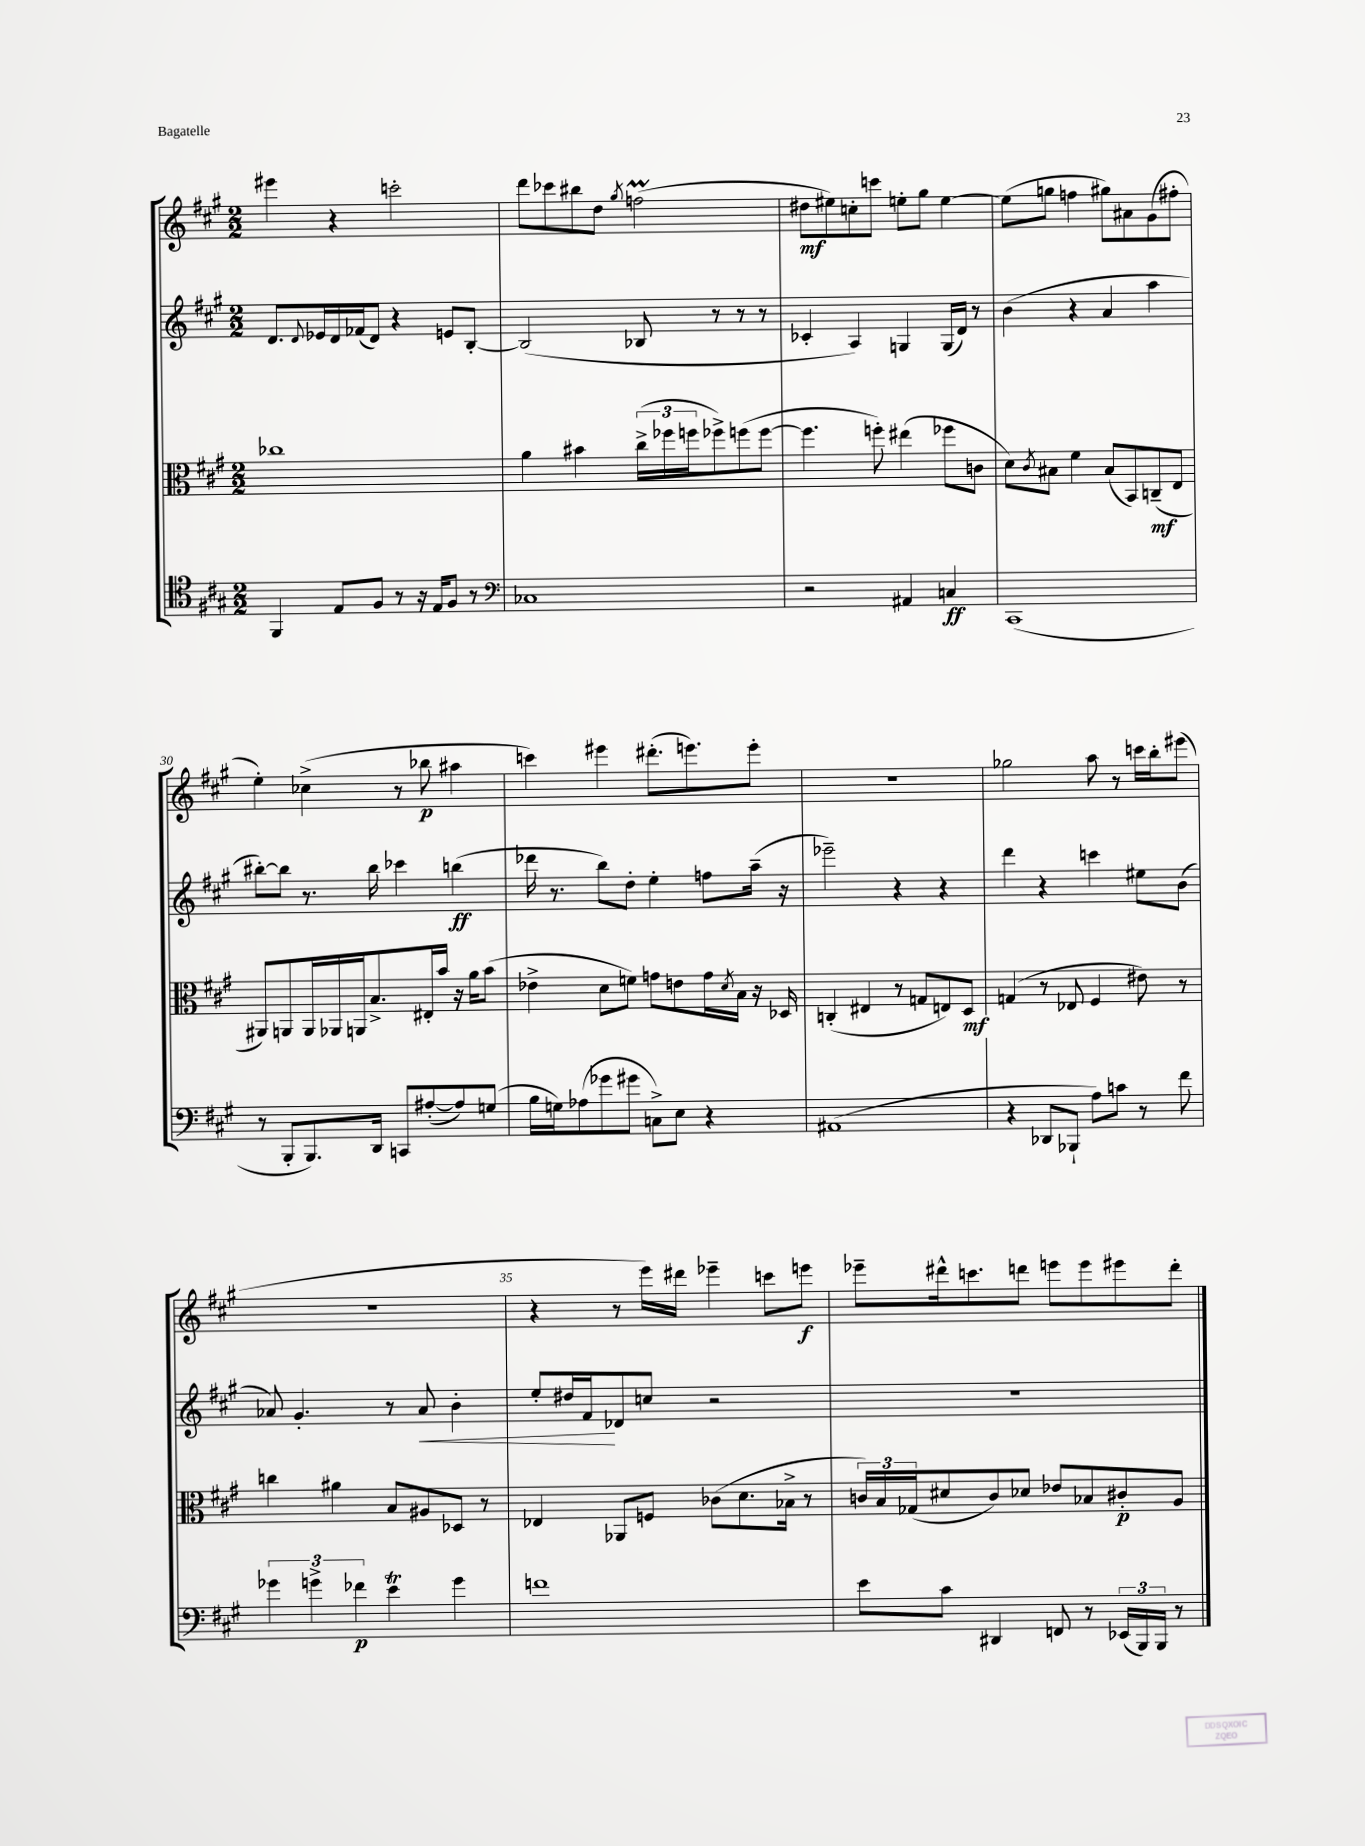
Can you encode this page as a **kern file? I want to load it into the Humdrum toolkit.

**kern	**dynam	**kern	**dynam	**kern	**dynam	**kern	**dynam
*part4	*part4	*part3	*part3	*part2	*part2	*part1	*part1
*staff4	*staff4	*staff3	*staff3	*staff2	*staff2	*staff1	*staff1
*clefC4	*	*clefC3	*	*clefG2	*	*clefG2	*
*k[f#c#g#]	*	*k[f#c#g#]	*	*k[f#c#g#]	*	*k[f#c#g#]	*
*M2/2	*	*M2/2	*	*M2/2	*	*M2/2	*
=26	=26	=26	=26	=26	=26	=26	=26
4FF#/	.	1cc-X	.	8.d/L	.	4eee#X\	.
.	.	.	.	8qqd/	.	.	.
.	.	.	.	16e-X/L	.	.	.
8E/L	.	.	.	16d/	.	4r	.
.	.	.	.	(16f-X/J	.	.	.
8F#/J	.	.	.	8d/J)	.	.	.
8r	.	.	.	4r	.	2cccn'\	.
16r	.	.	.	.	.	.	.
16E/KL	.	.	.	.	.	.	.
8F#/J	.	.	.	8en/L	.	.	.
8r	.	.	.	[8B'/J	.	.	.
=27	=27	=27	=27	=27	=27	=27	=27
*clefF4	*	*	*	*	*	*	*
1C-X	.	4a\	.	(2B/]	.	8ddd\L	.
.	.	.	.	.	.	8ccc-X\	.
.	.	4b#X\	.	.	.	8bb#X\	.
.	.	.	.	.	.	8dd\J	.
.	.	.	.	.	.	8qgg#/	.
.	.	(24cc#^\LL	.	8B-X/	.	(2ffnM\	.
.	.	24ff-X\	.	.	.	.	.
.	.	24ffn\J	.	.	.	.	.
.	.	8ff-X^\)	.	8r	.	.	.
.	.	(8ffn\	.	8r	.	.	.
.	.	[8ff\J	.	8r	.	.	.
=28	=28	=28	=28	=28	=28	=28	=28
2r	.	4.ff\]	.	4c-X'/	.	8dd#X\L	mf
.	.	.	.	.	.	8ee#X\)	.
.	.	.	.	4A/)	.	8ccn'\	.
.	.	8ffn'\)	.	.	.	8cccn\J	.
4AA#X/	.	(4ee#X\	.	4Gn/	.	8een'\L	.
.	.	.	.	.	.	8gg#\J	.
4Cn/	ff	8ff-X\L	.	(16G/LL	.	[4ee\	.
.	.	.	.	16d/JJ)	.	.	.
.	.	8cn\J	.	8r	.	.	.
=29	=29	=29	=29	=29	=29	=29	=29
(1CC#	.	8d\L)	.	(4b\	.	(8ee\L]	.
.	.	8qc#/	.	.	.	.	.
.	.	8B#X\J	.	.	.	8ggn\J	.
.	.	4f#\	.	4r	.	4ffn\	.
.	.	(8B#/L	.	4a/	.	8gg#X\L)	.
.	.	8BB/)	.	.	.	8a#X\	.
.	.	(8Cn~/	mf	4aa\	.	(8g#\	.
.	.	8E/J	.	.	.	8ff#X'\J	.
!!LO:LB:g=z
=30	=30	=30	=30	=30	=30	=30	=30
8r	.	8AA#X/L)	.	[8bb#X'\L)	.	4ee'\)	.
8BBB'/L	.	8AAn/	.	8bb#\J]	.	.	.
8.BBB/)	.	16AA/L	.	8.r	.	(4cc-X^\	.
.	.	16AA-X/	.	.	.	.	.
.	.	16AAn/J	.	.	.	.	.
16DD/Jk	.	8.B^/	.	16bb#\	.	.	.
8CCn/L	.	.	.	4ccc-X\	.	8r	.
([8A#X'/	.	16E#X'/L	.	.	.	8bb-X\	p
.	.	16b/JJ	.	.	.	.	.
8A#/])	.	16r	.	(4bbn\	ff	4aa#X\	.
.	.	16a\KL	.	.	.	.	.
(8Gn/J	.	(8b\J	.	.	.	.	.
=31	=31	=31	=31	=31	=31	=31	=31
16B\LL	.	4e-X^\	.	16ddd-X\	.	4cccn\)	.
16Gn\J)	.	.	.	8.r	.	.	.
(8A-X\	.	.	.	.	.	.	.
8g-X\	.	8d\L	.	8bb\L)	.	4eee#X\	.
8g#X\J	.	8fn\J)	.	8dd'\J	.	.	.
8Cn^\L)	.	8gn\L	.	4ee'\	.	(8.ddd#X'\L	.
8E\J	.	8en\	.	.	.	.	.
.	.	.	.	.	.	8.eeen\)	.
4r	.	16g\L	.	8ffn\L	.	.	.
.	.	8qd/	.	.	.	.	.
.	.	16B\JJ	.	.	.	.	.
.	.	16r	.	(16aa~\Jk	.	8eee'\J	.
.	.	16D-X/	.	16r	.	.	.
=32	=32	=32	=32	=32	=32	=32	=32
(1AA#X	.	(4Cn'/	.	2eee-X~\)	.	1r	.
.	.	4E#X/	.	.	.	.	.
.	.	8r	.	4r	.	.	.
.	.	8Gn/L	.	.	.	.	.
.	.	8En/)	.	4r	.	.	.
.	.	8D/J	mf	.	.	.	.
=33	=33	=33	=33	=33	=33	=33	=33
4r	.	(4Gn/	.	4ddd\	.	2gg-X\	.
8DD-X/L	.	8r	.	4r	.	.	.
8BBB-X`/J	.	8E-X/	.	.	.	.	.
8A\L)	.	4F#/	.	4cccn\	.	8aa\	.
8cn\J	.	.	.	.	.	8r	.
8r	.	8e#X\)	.	8ee#X\L	.	16cccn\LL	.
.	.	.	.	.	.	16bb'\J	.
8f#\	.	8r	.	(8b\J	.	(8eee#X\J	.
!!LO:LB:g=z
=34	=34	=34	=34	=34	=34	=34	=34
6g-X\	.	4ccn\	.	8a-X/)	.	1r	.
.	.	.	.	4.g#'/	.	.	.
6gn^\	.	.	.	.	.	.	.
.	.	4a#X\	.	.	.	.	.
6f-X\	p	.	.	.	.	.	.
4eT\	.	8B/L	.	8r	.	.	.
!	!	!	!	!	!LO:HP:b	!	!
.	.	8A#X/	.	8a-/	<	.	.
4g\	.	8D-X/J	.	4b'\	.	.	.
.	.	8r	.	.	.	.	.
=35	=35	=35	=35	=35	=35	=35	=35
1fn	.	4E-X/	.	8ee'/L	.	4r	.
.	.	.	.	16dd#X/L	.	.	.
.	.	.	.	16f#/J	.	.	.
.	.	8AA-X/L	.	8d-X/	[	8r	.
.	.	8Fn/J	.	8ccn/J	.	16eee\LL)	.
.	.	.	.	.	.	16ddd#X\JJ	.
.	.	(8c-X\L	.	2r	.	4eee-X~\	.
.	.	8.d\	.	.	.	.	.
.	.	.	.	.	.	8cccn\L	.
.	.	16B-X^\Jk	.	.	.	.	.
.	.	8r	.	.	.	8eeen\J	f
=36	=36	=36	=36	=36	=36	=36	=36
8e\L	.	24cn/LL)	.	1r	.	8eee-X~\L	.
.	.	24B/	.	.	.	.	.
.	.	(24G-X/J	.	.	.	.	.
8c#\J	.	8d#X/	.	.	.	16ddd#X^^\k	.
.	.	.	.	.	.	8.cccn\	.
4DD#X/	.	8c/)	.	.	.	.	.
.	.	8d-X/J	.	.	.	8dddn\J	.
8FFn/	.	8e-X/L	.	.	.	8eeen\L	.
8r	.	8B-X/	.	.	.	8eee\	.
(24EE-X/LL	.	8c#X'/	p	.	.	8eee#X\	.
24BBB/)	.	.	.	.	.	.	.
24BBB/JJ	.	.	.	.	.	.	.
8r	.	8A/J	.	.	.	8ddd'\J	.
==	==	==	==	==	==	==	==
*-	*-	*-	*-	*-	*-	*-	*-
